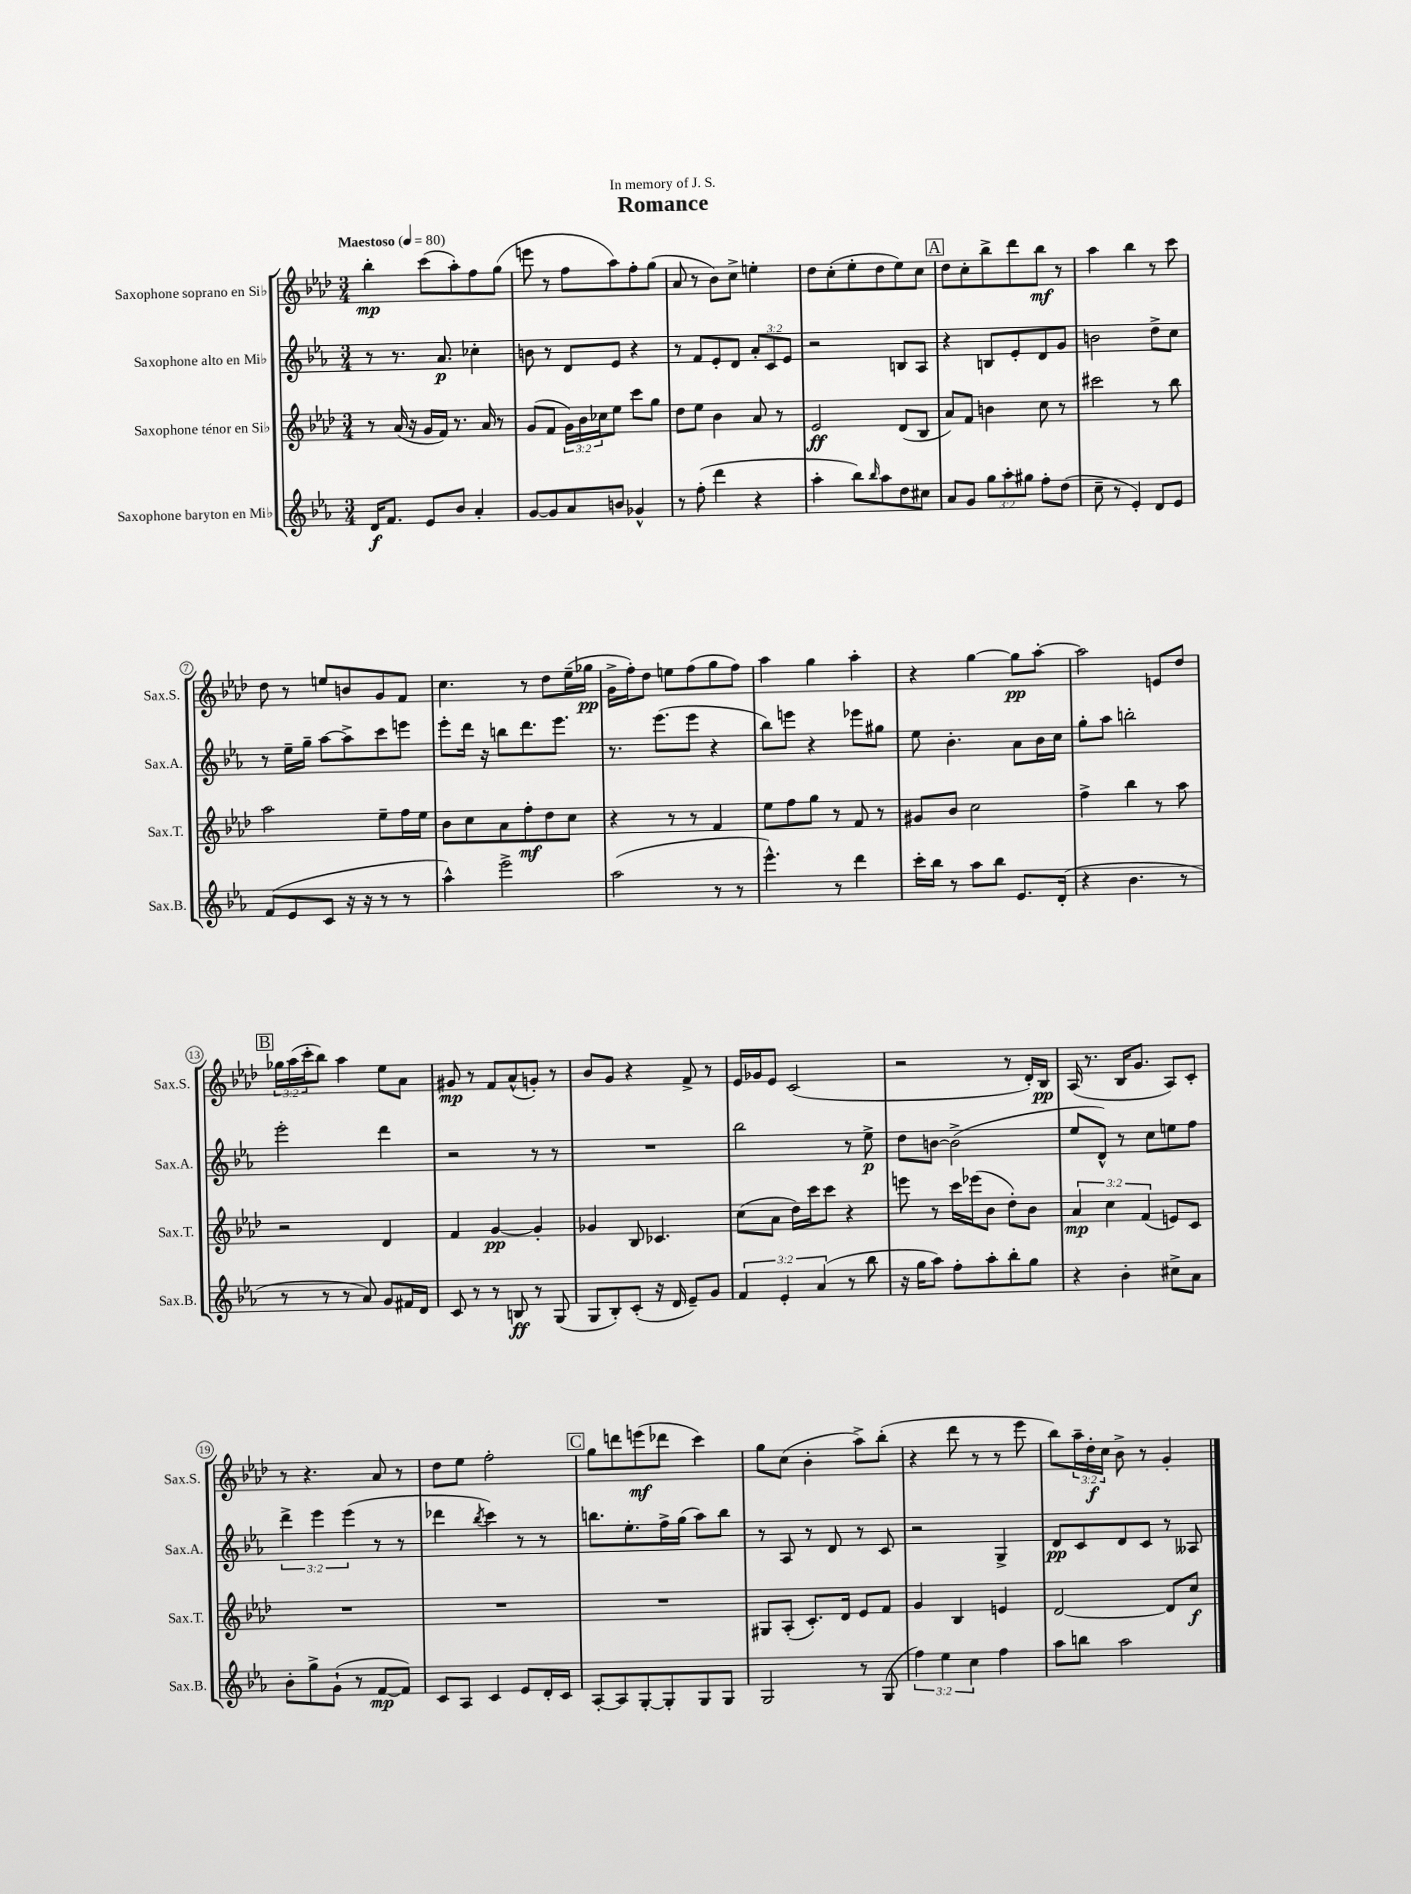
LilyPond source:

\header { title = "Romance" dedication = "In memory of J. S." }
<<
\new StaffGroup <<
\new Staff = "s0" \with { instrumentName = "Saxophone soprano en Sib" shortInstrumentName = "Sax.S." } {
    \clef treble \key aes \major \numericTimeSignature \time 3/4 \override Staff.TupletNumber.text = #tuplet-number::calc-fraction-text \tempo "Maestoso" 4 = 80
    bes''4-.\mp c'''8( aes''8-.) f''8 g''8( |
    e'''8 r8 f''8 aes''8) f''8-. g''8( |
    aes'8 r8 bes'8) c''8-> e''4-. |
    des''8 c''8-.( ees''8-. des''8 ees''8) c''8 |
    \mark \markup { \box "A" } des''8 c''8-. bes''8-> des'''8 bes''8\mf r8 |
    aes''4 bes''4 r8 c'''8 |
    des''8 r8 e''8 b'8 g'8 f'8 |
    c''4. r8 des''8 ees''16--( ges''16\pp |
    g'16-> f''16-.) des''8 e''8 f''8( g''8 f''8) |
    aes''4 g''4 aes''4-. |
    r4 g''4~ g''8\pp aes''8~-. |
    aes''2 e'8 des''8 |
    \mark \markup { \box "B" } \tuplet 3/2 { ges''16 aes''16( c'''16-. } bes''8) aes''4 ees''8 aes'8 |
    gis'8\mp r8 f'8 aes'8-^( g'8-.) r8 |
    bes'8 g'8 r4 f'8-> r8 |
    ees'16 ges'16 ees'8 c'2( |
    r2 r8 des'16-.) bes16\pp |
    aes16( r8. bes16 g'8. aes8) c'8-. |
    r8 r4. aes'8 r8 |
    des''8 ees''8 f''2-. |
    \mark \markup { \box "C" } g''8 d'''8 e'''8\mf( des'''8 c'''4) |
    g''8 c''8( bes'4-. aes''8->) bes''8-.( |
    r4 des'''8 r8 r8 ees'''8 |
    bes''8) \tuplet 3/2 { aes''16-- des''16-.\f c''16 } bes'8-> r8 g'4-. \bar "|." |
}
\new Staff = "s1" \with { instrumentName = "Saxophone alto en Mib" shortInstrumentName = "Sax.A." } {
    \clef treble \key ees \major \numericTimeSignature \time 3/4 \override Staff.TupletNumber.text = #tuplet-number::calc-fraction-text
    r8 r8. aes'8.\p ces''4-. |
    b'8 r8 d'8 ees'8 r4 |
    r8 f'8 ees'8-. d'8 \tuplet 3/2 { aes'8-. c'8 ees'8 } |
    r2 b8 aes8 |
    \mark \markup { \box "A" } r4 b8 ees'8-. d'8 g'8 |
    b'2 d''8-> c''8 |
    r8 ees''16-- g''16-- aes''8~ aes''8-> c'''8 e'''8 |
    ees'''8-. d'''16 r16 b''8 d'''8. ees'''8. |
    r8. ees'''8.( ees'''8 r4 |
    bes''8) e'''8 r4 ees'''8 gis''8 |
    ees''8 bes'4.-. aes'8 bes'16 c''16 |
    g''8-. aes''8 b''2-. |
    \mark \markup { \box "B" } ees'''2-. d'''4 |
    r2 r8 r8 |
    R2. |
    bes''2 r8 ees''8->\p |
    d''8 b'8~ b'2->( |
    ees''8 d'8-^) r8 c''8 e''8 f''8 |
    \tuplet 3/2 { d'''4-> ees'''4 ees'''4( } r8 r8 |
    des'''4 \acciaccatura { bes''8 } c'''4) r8 r8 |
    \mark \markup { \box "C" } b''8. ees''8.-. f''16-> g''16( aes''8) b''8 |
    r8 aes8 r8 d'8 r8 c'8 |
    r2 g4-> |
    d'8\pp c'8 d'8 c'8 r8 aeses8 \bar "|." |
}
\new Staff = "s2" \with { instrumentName = "Saxophone ténor en Sib" shortInstrumentName = "Sax.T." } {
    \clef treble \key aes \major \numericTimeSignature \time 3/4 \override Staff.TupletNumber.text = #tuplet-number::calc-fraction-text
    r8 aes'16( r16 g'16 f'16) r8. aes'16 r8 |
    g'8( f'8 \tuplet 3/2 { g'16) bes'16 ces''16 } ees''8 c'''8 g''8 |
    des''8 ees''8 bes'4 aes'8 r8 |
    ees'2\ff des'8( bes8 |
    \mark \markup { \box "A" } aes'8) f'8 b'4 c''8 r8 |
    cis'''2 r8 bes''8 |
    aes''2 ees''8-- f''16 ees''16 |
    bes'8 c''8 aes'8 f''8-.\mf des''8 c''8 |
    r4 r8 r8 f'4 |
    ees''8 f''8 g''8 r8 f'8 r8 |
    gis'8 bes'8 c''2 |
    f''4-> bes''4 r8 aes''8 |
    \mark \markup { \box "B" } r2 des'4 |
    f'4 g'4~\pp g'4-. |
    ges'4 bes8 ces'4. |
    c''8( aes'8 des''16) c'''16 c'''8 r4 |
    e'''8 r8 c'''16 ees'''16( bes'8 des''8-.) bes'8 |
    \tuplet 3/2 { aes'4\mp c''4 f'4( } e'8) c'8 |
    R2. |
    R2. |
    \mark \markup { \box "C" } R2. |
    gis8 aes8-.( c'8.-.) des'16 ees'8 f'8 |
    g'4 bes4 e'4 |
    des'2~ des'8 c''8\f \bar "|." |
}
\new Staff = "s3" \with { instrumentName = "Saxophone baryton en Mib" shortInstrumentName = "Sax.B." } {
    \clef treble \key ees \major \numericTimeSignature \time 3/4 \override Staff.TupletNumber.text = #tuplet-number::calc-fraction-text
    d'16\f f'8. ees'8 bes'8 aes'4-. |
    g'8~ g'8 aes'8 b'8 ges'4-^ |
    r8 f''8-.( d'''4 r4 |
    aes''4-. bes''8) \grace { bes''16 } aes''8 d''8 cis''8 |
    \mark \markup { \box "A" } aes'8 g'8 \tuplet 3/2 { g''8 aes''8-. gis''8 } f''8-. d''8( |
    c''8-- r8 ees'4-.) d'8 ees'8 |
    f'8( ees'8 c'8 r16 r16 r8 r8 |
    aes''4-^) ees'''2-> |
    aes''2( r8 r8 |
    ees'''4.-^) r8 d'''4 |
    c'''16-. bes''16 r8 aes''8 bes''8 ees'8. d'16-.( |
    r4 bes'4. r8 |
    \mark \markup { \box "B" } r8 r8 r8 aes'8) g'8 fis'16 d'16 |
    c'8 r8 r8 b8\ff r8 g8( |
    g8 bes8-.) c'8-.( r16 d'16 ees'8--) g'8 |
    \tuplet 3/2 { f'4 ees'4-. aes'4( } r8 bes''8 |
    r16 g''16 aes''8) f''8-. aes''8-. bes''8-. g''8 |
    r4 bes'4-. cis''8-> aes'8 |
    bes'8-. g''8-> g'8-!( r8 f'8~\mp f'8) |
    c'8 aes8 c'4 ees'8 d'16-. c'16 |
    \mark \markup { \box "C" } aes8~-. aes8 g8~-. g8-. g8 g8 |
    g2 r8 g8( |
    \tuplet 3/2 { f''4) ees''4 c''4 } f''4 |
    aes''8 b''8 aes''2 \bar "|." |
}
>>
>>
\layout { \context { \Score \override BarNumber.stencil = #(make-stencil-circler 0.1 0.3 ly:text-interface::print) } }
